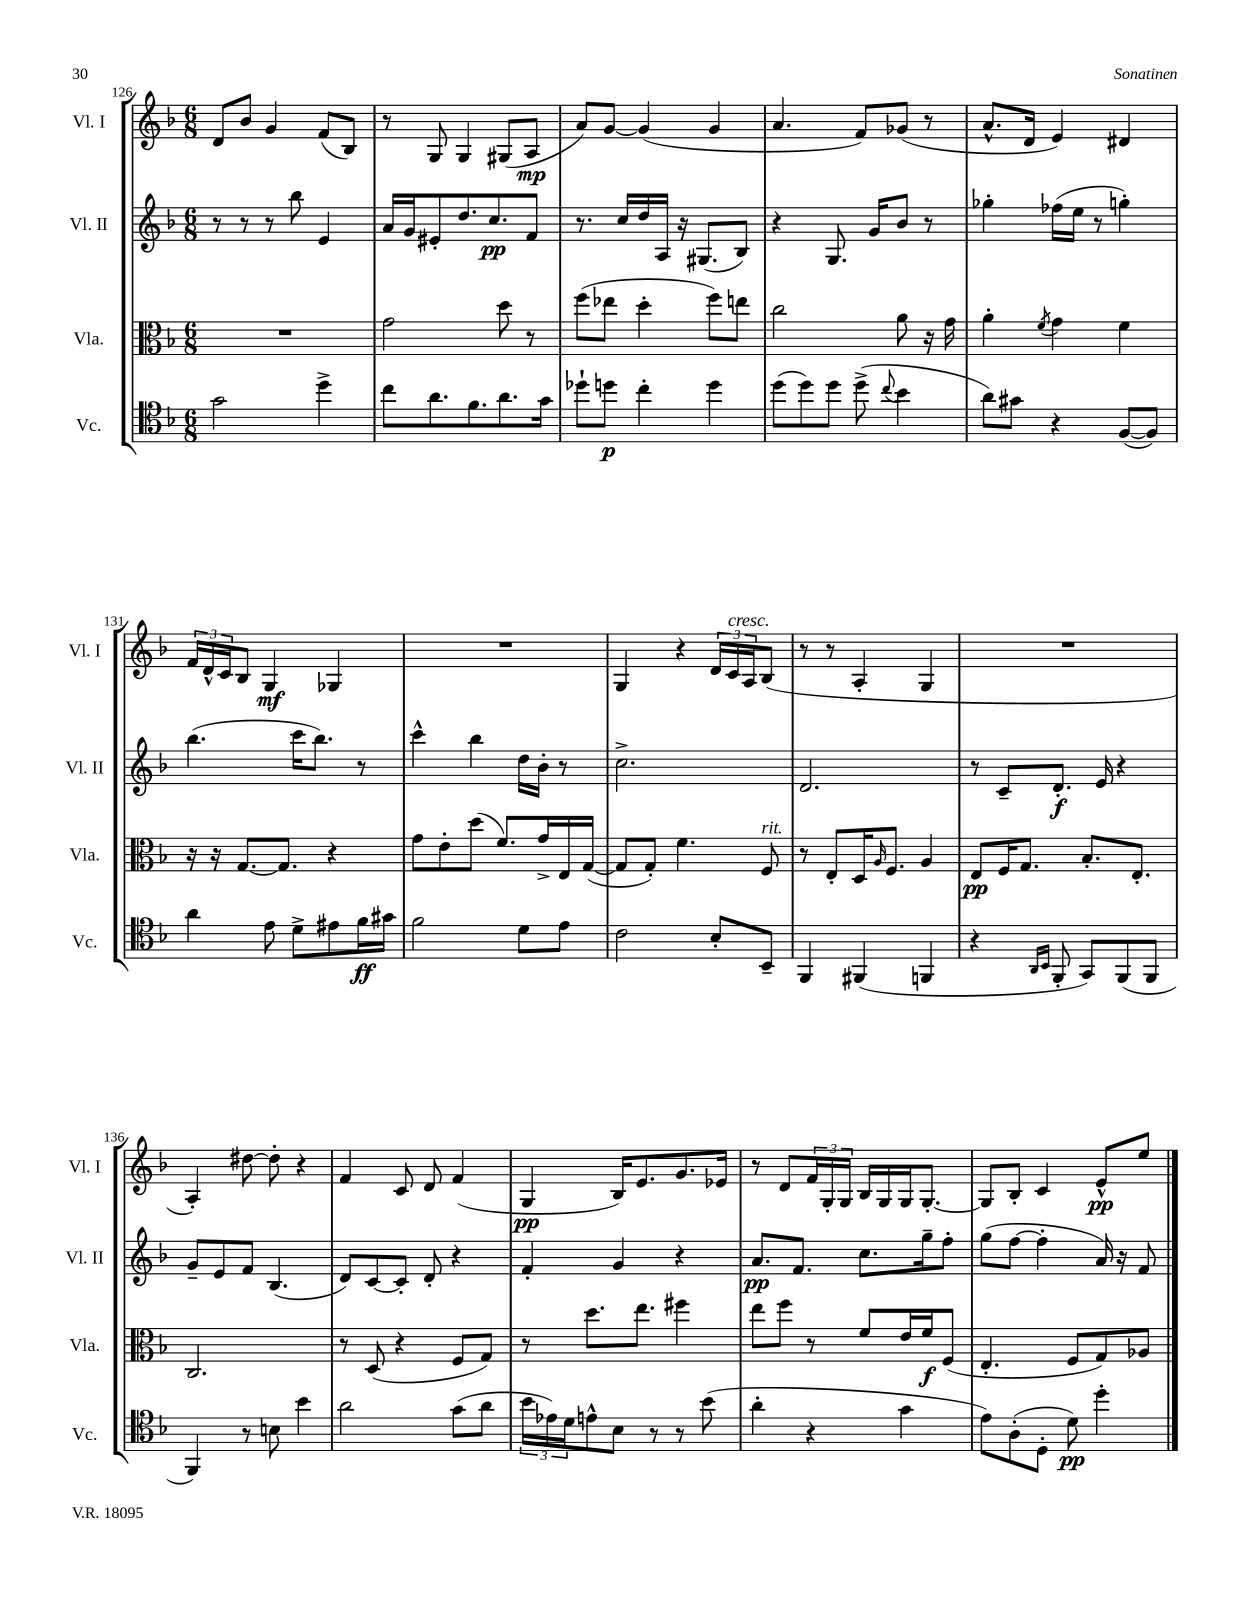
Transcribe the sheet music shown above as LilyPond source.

<<
\new StaffGroup <<
\new Staff = "s0" \with { instrumentName = "Vl. I" shortInstrumentName = "Vl. I" } {
    \clef treble \key f \major \numericTimeSignature \time 6/8
    d'8 bes'8 g'4 f'8( bes8) |
    r8 g8 g4 gis8( a8\mp |
    a'8) g'8~ g'4( g'4 |
    a'4. f'8) ges'8( r8 |
    a'8.-^ d'16 e'4) dis'4 |
    \tuplet 3/2 { f'16 d'16-^ c'16 } bes8 g4\mf ges4 |
    R2. |
    g4 r4 \tuplet 3/2 { d'16 c'16^\markup { \italic "cresc." } a16 } bes8( |
    r8 r8 a4-. g4 |
    R2. |
    a4-.) dis''8~ dis''8-. r4 |
    f'4 c'8 d'8 f'4( |
    g4\pp bes16) e'8. g'8. ees'16 |
    r8 d'8 \tuplet 3/2 { f'16 g16-. g16 } bes16 g16 g16 g8.~-. |
    g8 bes8-. c'4 e'8-^\pp e''8 \bar "|." |
}
\new Staff = "s1" \with { instrumentName = "Vl. II" shortInstrumentName = "Vl. II" } {
    \clef treble \key f \major \numericTimeSignature \time 6/8
    r8 r8 r8 bes''8 e'4 |
    a'16 g'16 eis'8-. d''8. c''8.\pp f'8 |
    r8. c''16 d''16 a16 r16 gis8.( bes8) |
    r4 g8. g'16 bes'8 r8 |
    ges''4-. fes''16( e''16 r8 g''4-.) |
    bes''4.( c'''16 bes''8.) r8 |
    c'''4-^ bes''4 d''16 bes'16-. r8 |
    c''2.-> |
    d'2. |
    r8 c'8-- d'8.-.\f e'16 r4 |
    g'8-- e'8 f'8 bes4.( |
    d'8) c'8~ c'8-. d'8-. r4 |
    f'4-. g'4 r4 |
    a'8.\pp f'8. c''8. g''16-- f''8-. |
    g''8( f''8~ f''4-. a'16) r16 f'8 \bar "|." |
}
\new Staff = "s2" \with { instrumentName = "Vla." shortInstrumentName = "Vla." } {
    \clef alto \key f \major \numericTimeSignature \time 6/8
    R2. |
    g'2 d''8 r8 |
    f''8( ees''8 d''4-. f''8) e''8 |
    c''2 a'8 r16 g'16 |
    a'4-. \acciaccatura { f'8 } g'4 f'4 |
    r16 r16 g8.~ g8. r4 |
    g'8 e'8-. d''8( f'8.) g'16-> e16 g16~( |
    g8 g8-.) f'4. f8^\markup { \italic "rit." } |
    r8 e8-. d16 \grace { a16 } f8. a4 |
    e8\pp f16 g8. bes8.-. e8.-. |
    c2. |
    r8 d8( r4 f8 g8) |
    r8 d''8. e''8. fis''4 |
    e''8 f''8 r8 f'8 e'16 f'16\f f8( |
    e4.-. f8 g8) aes8 \bar "|." |
}
\new Staff = "s3" \with { instrumentName = "Vc." shortInstrumentName = "Vc." } {
    \clef tenor \key f \major \numericTimeSignature \time 6/8
    g'2 d''4-> |
    c''8 a'8. f'8. a'8. g'16 |
    des''8-! d''8\p c''4-. d''4 |
    d''8( d''8) d''8 d''8->( \appoggiatura { c''8 } bes'4 |
    a'8) gis'8 r4 f8~( f8) |
    a'4 e'8 d'8-> eis'8 f'16\ff gis'16 |
    f'2 d'8 e'8 |
    c'2 bes8-. bes,8-- |
    f,4 fis,4( f,4 |
    r4 \grace { a,16 bes,16 } f,8-. g,8) f,8( f,8 |
    f,4) r8 b8 bes'4 |
    a'2 g'8( a'8 |
    \tuplet 3/2 { bes'16 ees'16) d'16 } e'8-^ bes8 r8 r8 bes'8( |
    a'4-. r4 g'4 |
    e'8) a8-.( d8-. d'8\pp) d''4-. \bar "|." |
}
>>
>>
\layout { \context { \Score currentBarNumber = #126 } }
